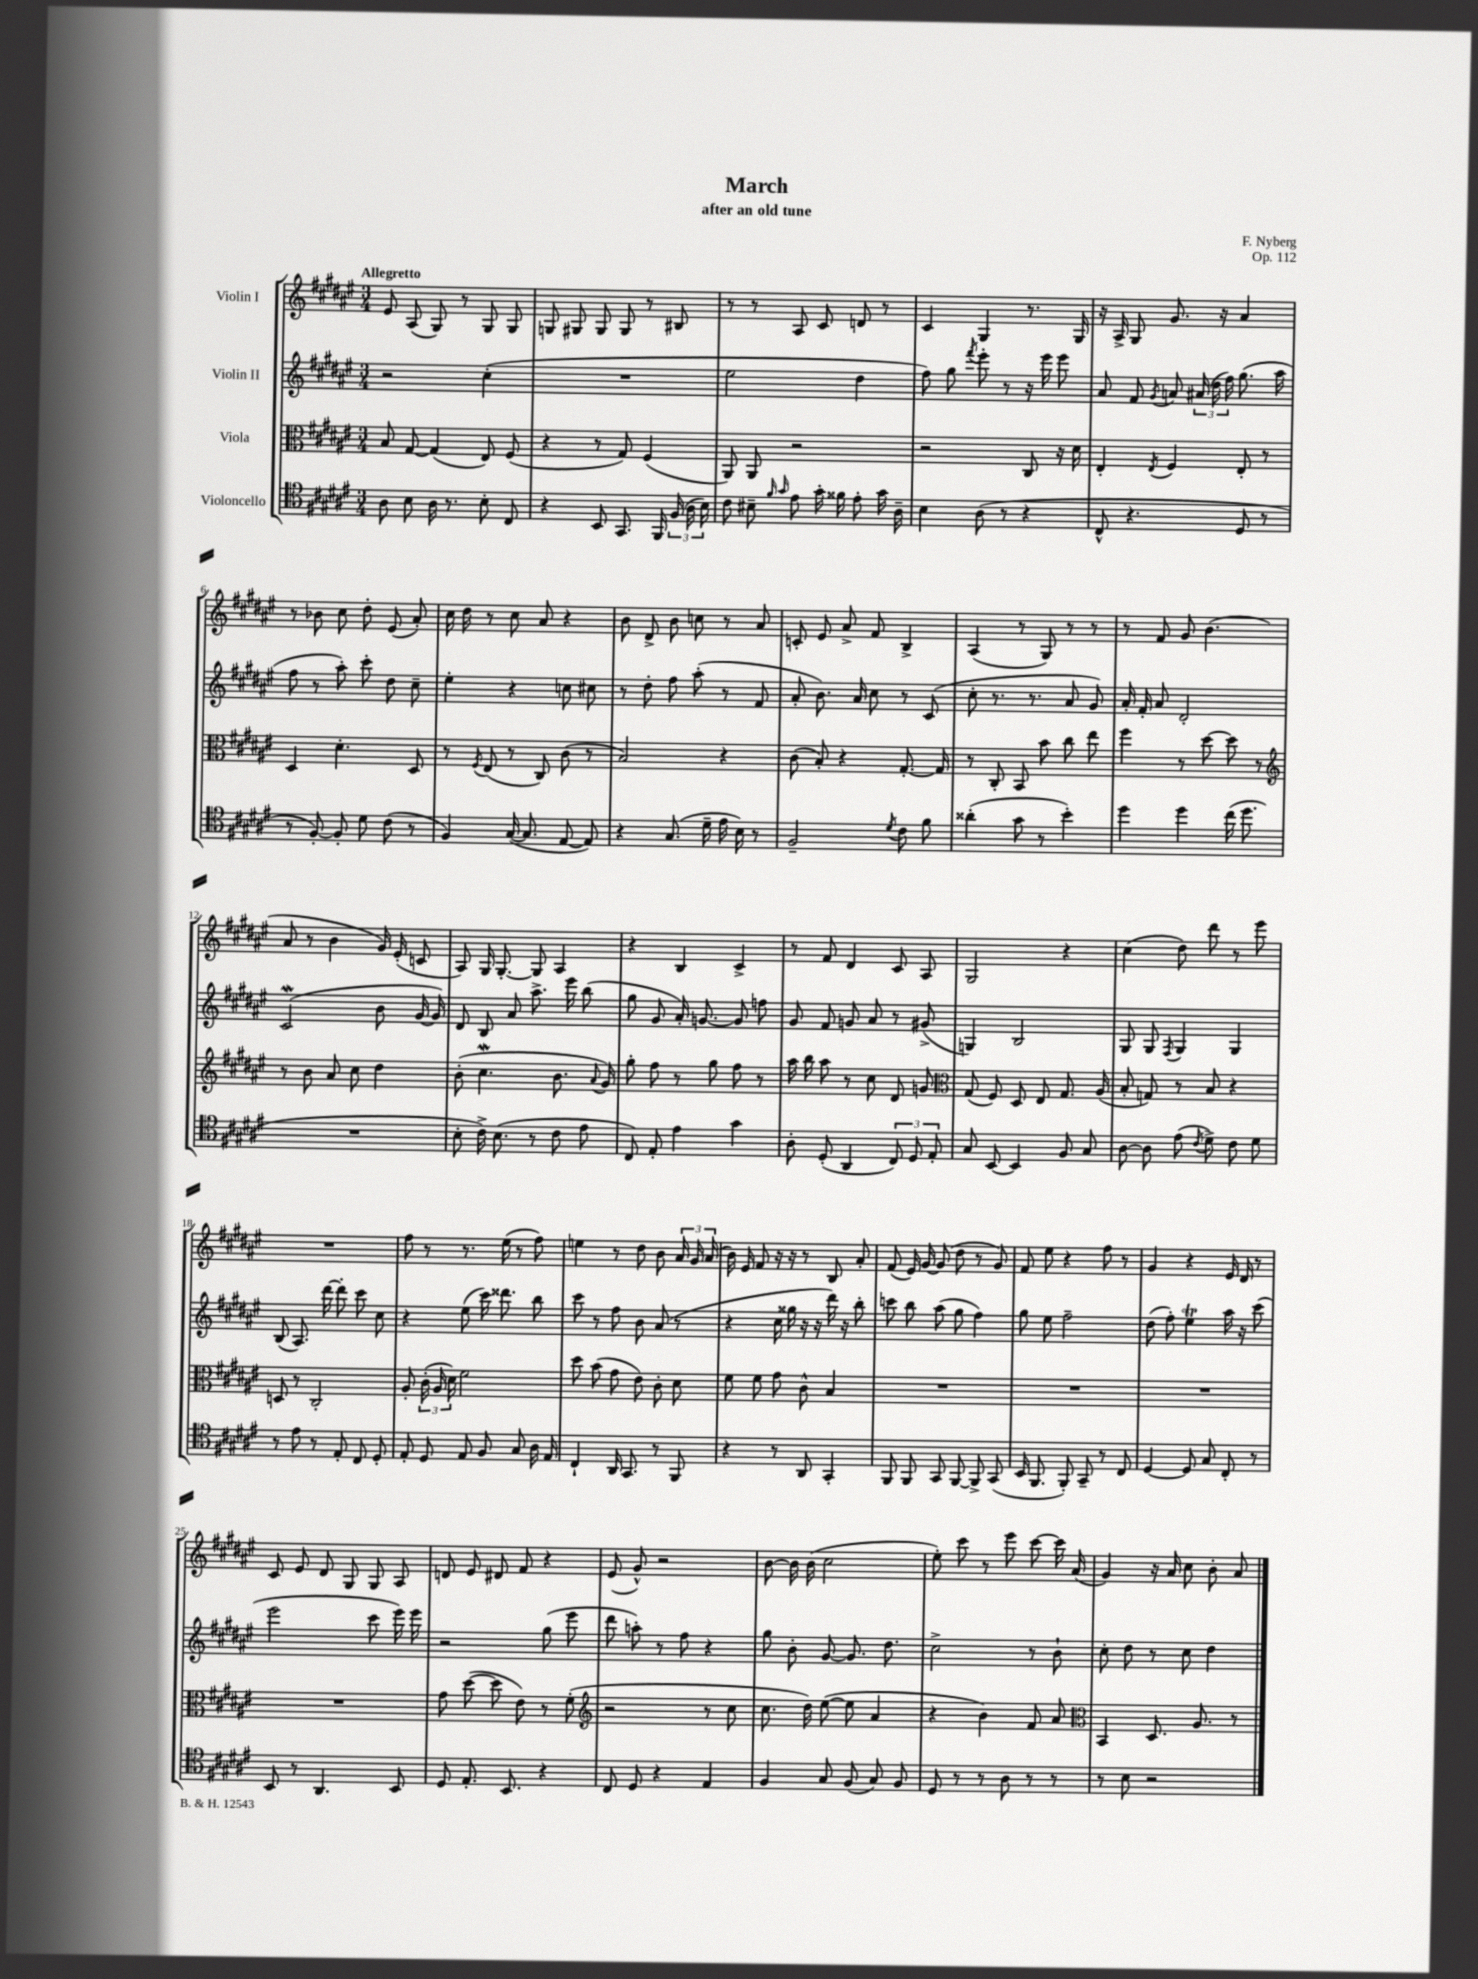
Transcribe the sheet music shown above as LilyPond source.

\header { title = "March" composer = "F. Nyberg" subtitle = "after an old tune" opus = "Op. 112" }
<<
\new StaffGroup <<
\new Staff = "s0" \with { instrumentName = "Violin I" } {
    \clef treble \key fis \major \numericTimeSignature \time 3/4 \tempo "Allegretto"
    \autoBeamOff eis'8 ais8( gis8) r8 gis8 gis8 |
    g8 gis8 gis8 gis8 r8 bis8 |
    r8 r8 ais8 cis'8 d'8 r8 |
    cis'4 gis4 r8. gis16 |
    r16 ais16-> gis8 gis'8. r16 ais'4 |
    r8 bes'8 cis''8 dis''8-. eis'8( ais'8-.) |
    cis''16 dis''16 r8 cis''8 ais'8 r4 |
    b'8 dis'8-> b'8 c''8 r8 ais'8 |
    c'8-. eis'8 ais'8-> fis'8 b4-> |
    ais4( r8 gis8) r8 r8 |
    r8 fis'8 gis'8 b'4.( |
    ais'8 r8 b'4 gis'16) eis'16-.( c'8 |
    ais8) gis16 gis8.~-. gis8 ais4 |
    r4 b4 cis'4-> |
    r8 fis'8 dis'4 cis'8 ais8 |
    gis2 r4 |
    cis''4( dis''8) dis'''8 r8 eis'''8 |
    R2. |
    fis''8 r8 r8. eis''16( r8 fis''8) |
    e''4 r8 dis''8 b'8 \tuplet 3/2 { ais'16 gis'16 ais'16( } |
    b'16) eis'16 fis'8 r16 r16 r8 b8 ais'8-. |
    fis'8( eis'16) gis'16~ gis'8( dis''8 r8 gis'8) |
    fis'8 eis''8 r4 fis''8 r8 |
    gis'4 r4 eis'16 dis'16 r8 |
    cis'8 eis'8 dis'8 gis8 gis8 ais8 |
    d'8 eis'8 dis'8 fis'8 r4 |
    eis'8( gis'8-^) r2 |
    b'8~ b'16 b'16( cis''2 |
    eis''8-.) cis'''8 r8 eis'''8 cis'''8~ cis'''16 ais'16( |
    gis'4) r16 ais'16 cis''8 b'8-. ais'8 \bar "|." |
}
\new Staff = "s1" \with { instrumentName = "Violin II" } {
    \clef treble \key fis \major \numericTimeSignature \time 3/4
    \autoBeamOff r2 cis''4-.( |
    R2. |
    eis''2 dis''4 |
    fis''8) gis''8 \acciaccatura { fis'''8 } eis'''8-. r8 r16 eis'''16 eis'''8 |
    ais'8 fis'8 \acciaccatura { gis'8 } a'8 \tuplet 3/2 { ais'16( dis''16 fis''16) } gis''8.( ais''16 |
    fis''8 r8 ais''8-.) cis'''8-. dis''8 cis''8-- |
    eis''4-. r4 c''8 cis''8 |
    r8 dis''8-. fis''8 ais''8-.( r8 fis'8 |
    ais'8-. b'8.) ais'16 cis''8 r8 cis'8( |
    cis''8-. r8. r8. ais'8 gis'8) |
    ais'16-. fis'16-. ais'8 dis'2-. |
    cis'2\mordent( b'8 gis'16~ gis'16) |
    dis'8 b8 ais'8 ais''8.-> eis'''16 b''8( |
    gis''8 gis'8 ais'16-.) g'8.~ g'8 f''8 |
    gis'8 fis'8 g'8 ais'8 r8 gis'8->( |
    g4) b2 |
    gis8 gis8 \acciaccatura { fis8 } gis4 gis4 |
    b8( ais8.) dis'''16~ dis'''8-. cis'''8 cis''8 |
    r4 eis''8( cis'''16) disis'''8. b''8 |
    cis'''8 r8 fis''8 b'8 ais'8( r8 |
    r4 cis''16 gisis''16 r16 r16 dis'''16) r16 b''8-. |
    c'''8 b''8 ais''8( gis''8 fis''4) |
    gis''8 eis''8 fis''2-- |
    dis''8( fis''8-.) eis''4\trill ais''16 r16 cis'''8( |
    eis'''2 cis'''8 eis'''16) eis'''16 |
    r2 gis''8( eis'''8 |
    dis'''8 a''8-.) r8 fis''8 r4 |
    gis''8 b'8-. gis'8~ gis'8. dis''8. |
    cis''2-> r8 b'8-! |
    cis''8-. dis''8 r8 cis''8 dis''4 \bar "|." |
}
\new Staff = "s2" \with { instrumentName = "Viola" } {
    \clef alto \key fis \major \numericTimeSignature \time 3/4
    \autoBeamOff b8 gis8~ gis4( eis8) fis8( |
    r4 r8 gis8) fis4( |
    ais,8) ais,8 r2 |
    r2 cis8 r16 dis'16 |
    eis4-. \acciaccatura { eis8 } fis4 eis8-. r8 |
    dis4 dis'4.-. dis8 |
    r8 \acciaccatura { fis8 } eis8( r8 cis8) cis'8( r8 |
    b2) r4 |
    cis'8( b8-.) r4 gis8.~-. gis16 |
    r8 cis8-. b,8 b'8 cis''8 eis''8 |
    fis''4 r8 dis''8~ dis''8 r8 |
    \clef treble r8 b'8 ais'8 cis''8 dis''4 |
    b'8-.( cis''4.\mordent b'8. \appoggiatura { ais'8 } gis'16) |
    gis''8-. fis''8 r8 gis''8 fis''8 r8 |
    ais''16 b''16 ais''8 r8 cis''8 dis'8 g'8 |
    \clef alto gis8( fis8) dis8 eis8 gis8. ais16( |
    b8-. g8) r8 b8 r4 |
    d8 r8 cis2-. |
    ais8-. \tuplet 3/2 { cis'16-.( ais16 dis'16) } fis'2 |
    dis''8 b'8( gis'8 eis'8) cis'8-. dis'8 |
    fis'8 fis'8 gis'8 cis'8-^ b4 |
    R2. |
    R2. |
    R2. |
    R2. |
    gis'8 dis''8~( dis''8 eis'8) r8 fis'8-.( |
    \clef treble r2 r8 cis''8 |
    cis''8. dis''16) eis''8~( eis''8 ais'4 |
    r4 b'4) fis'8 ais'8 |
    \clef alto b,4 dis8. ais8. r8 \bar "|." |
}
\new Staff = "s3" \with { instrumentName = "Violoncello" } {
    \clef tenor \key fis \major \numericTimeSignature \time 3/4
    \autoBeamOff ais8 b8 ais16 r8. b8-. cis8 |
    r4 b,8 gis,8. fis,16 \tuplet 3/2 { fis16( ais16 b16) } |
    cis'8 bis8-- \grace { fis'16 gis'16 } eis'8 gis'16-. fisis'16 eis'8-. gis'16 ais16-- |
    b4 ais8( r8 r4 |
    cis8-^ r4. dis8 r8 |
    r8 fis8~-.) fis8-. dis'8 cis'8( r8 |
    fis4) gis16~( gis8. eis8~ eis8) |
    r4 gis8.( dis'16-- eis'16 b16) r8 |
    fis2-- \acciaccatura { dis'8 } cis'8 fis'8 |
    aisis'4-.( gis'8 r8 b'4-.) |
    dis''4 dis''4 cis''16( dis''8. |
    R2. |
    b8-. cis'16->) b8.( r8 cis'8 eis'8 |
    cis8) eis8-. eis'4 gis'4 |
    ais8-. dis8-.( ais,4 \tuplet 3/2 { cis8) dis8 eis8-. } |
    gis8 b,8~ b,4 fis8 gis8 |
    ais8~ ais8 eis'8( \acciaccatura { cis'8 } dis'8->) cis'8 dis'8 |
    r8 eis'8 r8 eis8-. cis8 dis8-. |
    eis8-. dis8 eis8 fis8 gis8 ais16 eis16 |
    cis4-! ais,16 gis,8. r8 fis,8 |
    r4 r8 ais,8 gis,4-. |
    fis,8 fis,8 gis,8 fis,8~ fis,8-> gis,8( |
    b,16 fis,8. fis,8-.) gis,8-- r8 cis8 |
    dis4~ dis8 gis8 cis8-. r8 |
    b,8 r8 ais,4. b,8 |
    dis8 eis8.-. b,8. r4 |
    cis8 dis8 r4 eis4 |
    fis4 gis8 fis8( gis8) fis8 |
    dis8 r8 r8 ais8 r8 r8 |
    r8 b8 r2 \bar "|." |
}
>>
>>
